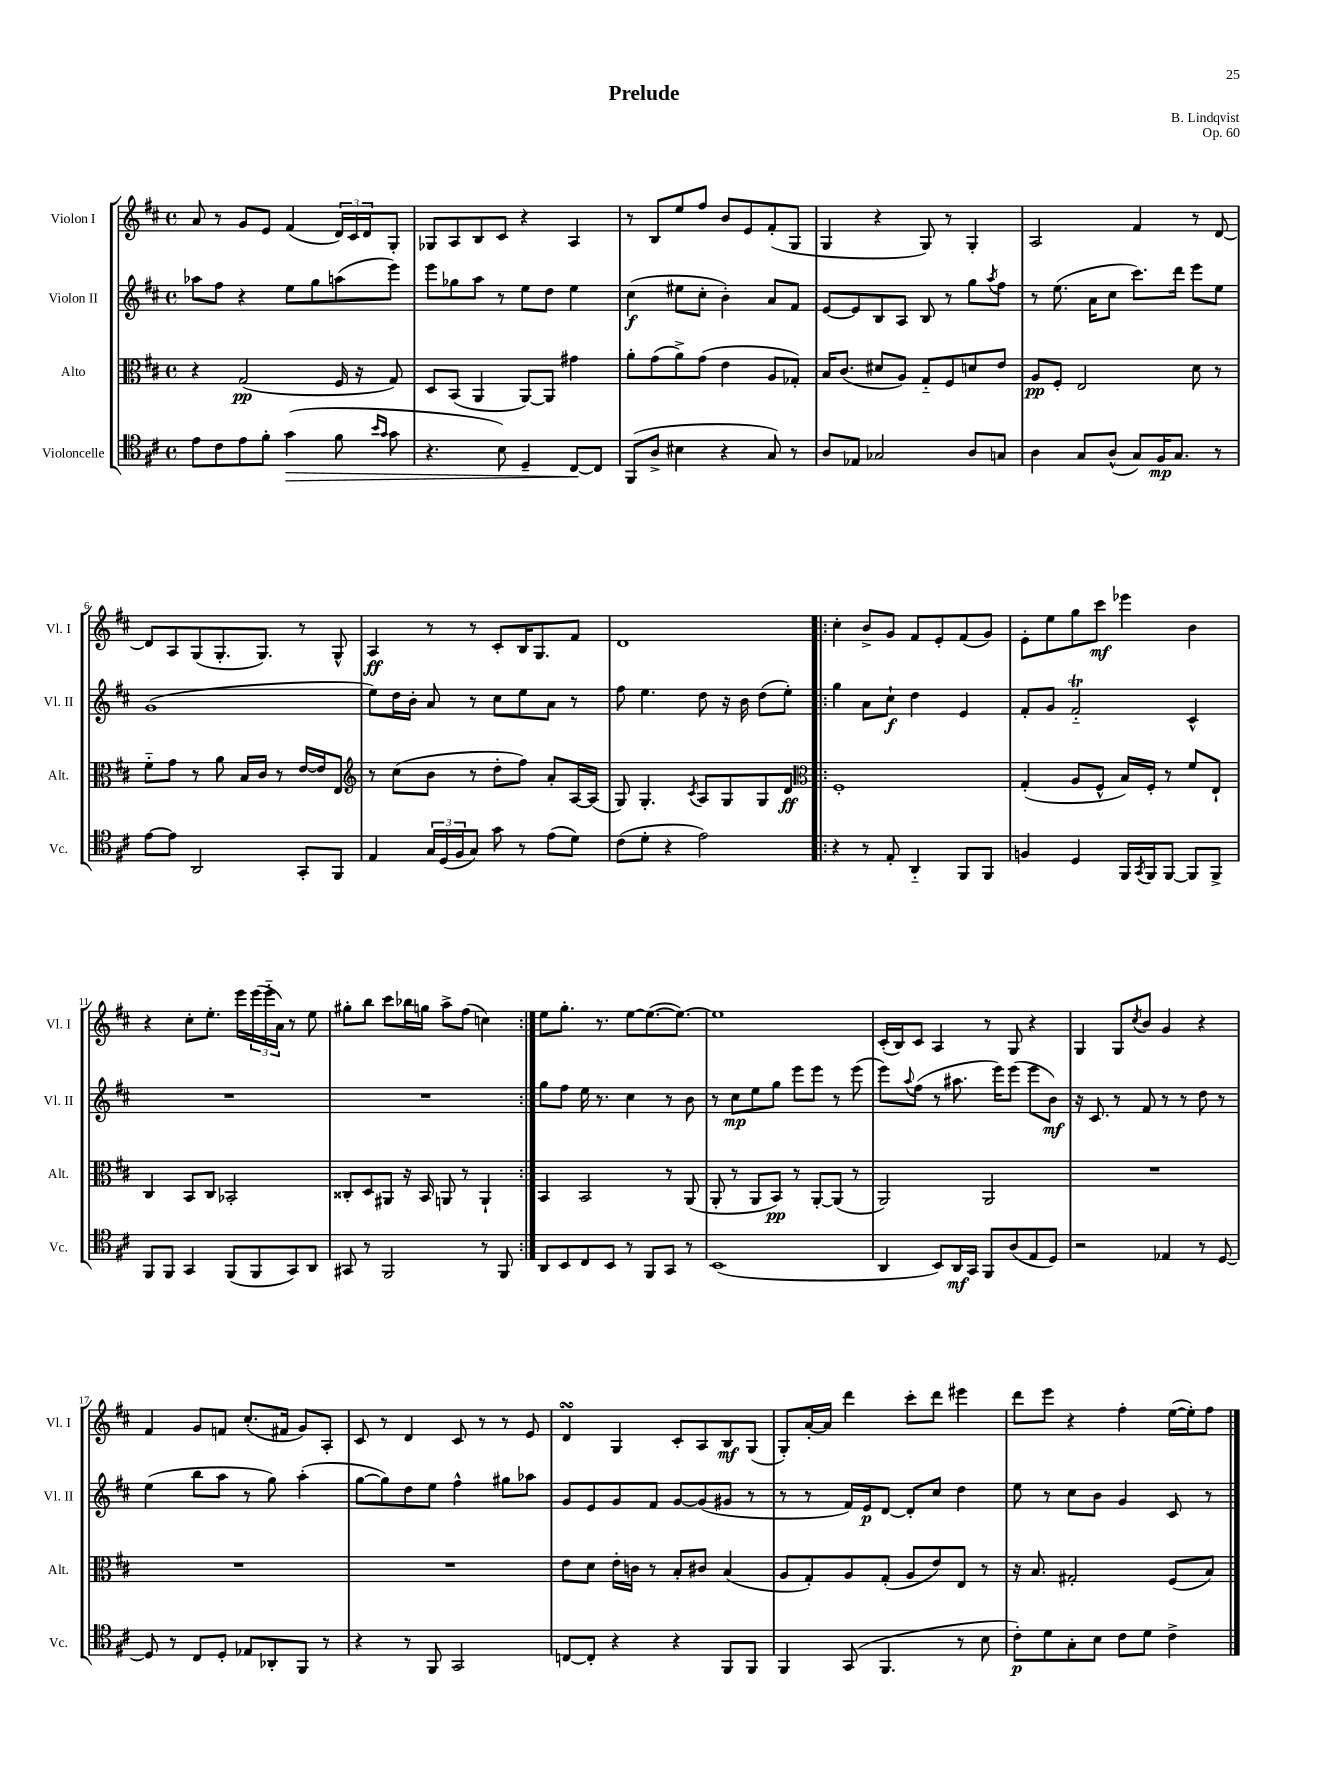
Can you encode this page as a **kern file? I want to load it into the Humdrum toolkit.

**kern	**kern	**kern	**kern
*staff4	*staff3	*staff2	*staff1
*clefC4	*clefC3	*clefG2	*clefG2
*k[f#c#]	*k[f#c#]	*k[f#c#]	*k[f#c#]
*M4/4	*M4/4	*M4/4	*M4/4
*met(c)	*met(c)	*met(c)	*met(c)
8e	4r	8aa-	8a
8c#	.	8ff#	8r
8e	(2G	4r	8g
8f#'	.	.	8e
(4g	.	8ee	(4f#
.	.	8gg	.
8f#	16F#	(8aa	24d)
.	.	.	24c#
.	16r	.	.
.	.	.	24d
16qqb	.	.	.
16qqg	.	.	.
8g	8G)	8eee)	8G'
=	=	=	=
4.r	8D	8eee	8G-
.	(8BB	8gg-	8A
.	4AA	8aa	8B
8B)	.	8r	8c#
4D~	[8AA)	8ee	4r
.	8AA]	8dd	.
[8C#	4g#	4ee	4A
8C#]	.	.	.
=	=	=	=
(8FF#	8a'	(4cc#	8r
8A^	(8g	.	8B
4B#	8a^)	8ee#	8ee
.	(8g	8cc#'	8ff#
4r	4e	4b')	8b
.	.	.	8e
8G)	8A	8a	(8f#'
8r	8G-')	8f#	8G
=	=	=	=
8A	16B	[8e	4G
.	(8.c#	.	.
8E-	.	8e]	.
2G-	8d#	8B	4r
.	8A)	8A	.
.	8G'~	8B	8G)
.	8F#	8r	8r
8A	8d	8gg	4G'
.	.	8qaa	.
8G	8e	8ff#	.
=	=	=	=
4A	8A	8r	2A
.	8F#'	(8.ee	.
8G	2E	.	.
.	.	16a	.
(8A^^	.	8cc#	.
8G)	.	8.ccc#)	4f#
16F#	.	.	.
8.G	.	16ddd	.
.	8d	8eee	8r
8r	8r	8ee	[8d
=	=	=	=
[8e	8f#'~	(1g	8d]
8e]	8g	.	8A
2AA	8r	.	(8G
.	8a	.	8.G'
.	16B	.	.
.	16c#	.	8.G)
.	8r	.	.
8GG'	[16e	.	8r
.	16e]	.	.
8FF#	8E	.	8G^^
=	=	=	=
*	*clefG2	*	*
4E	8r	8ee)	4A
.	(8cc#	16dd	.
.	.	16b'	.
24G	8b	8a	8r
(24D	.	.	.
24F#	.	.	.
8G)	8r	8r	8r
8g	8dd'	8cc#	8c#'
8r	8ff#)	8ee	16B
.	.	.	8.G
(8e	8a'	8a	.
8d)	[16A	8r	8f#
.	(16A]	.	.
=	=	=	=
(8c#	8G)	8ff#	1d
8d'	4.G'	4.ee	.
4r	.	.	.
.	8qc#	.	.
2e)	8A	8dd	.
.	8G	16r	.
.	.	16b	.
.	8G	(8dd	.
.	8d	8ee')	.
=!|:	=!|:	=!|:	=!|:
*	*clefC3	*	*
4r	1F#'	4gg	4cc#'
8r	.	8a	8b^
8E'	.	8cc#`	8g
4AA'~	.	4dd	8f#
.	.	.	8e'
8FF#	.	4e	(8f#
8FF#	.	.	8g)
=	=	=	=
4F	(4G'	8f#'	8e'
.	.	8g	8ee
4D	8A	2f#'~	8gg
.	8F#^^	.	8ccc#
16FF#	16B)	.	4eee-
8qGG	.	.	.
16FF#	16F#'	.	.
[8FF#	8r	.	.
8FF#]	8f#	4c#^^	4b
8FF#^	8E`	.	.
=	=	=	=
8FF#	4C#	1r	4r
8FF#	.	.	.
4GG	8BB	.	8cc#'
.	8C#	.	8.ee'
(8FF#	2BB-'	.	.
.	.	.	16eee
8FF#	.	.	(24eee
.	.	.	24eee'~
.	.	.	24a)
8GG)	.	.	8r
8AA	.	.	8ee
=	=	=	=
8GG#	8C##'	1r	8gg#'
8r	8D	.	8bb
2FF#	8AA#	.	8ccc#
.	16r	.	16bb-
.	16BB	.	16gg
.	8AA	.	8aa^
.	8r	.	(8ff#
8r	4AA`	.	4cc)
8FF#	.	.	.
=:|!	=:|!	=:|!	=:|!
8AA	4BB	8gg	8ee
8BB	.	8ff#	8.gg'
8C#	2BB	16ee	.
.	.	8.r	8.r
8BB	.	.	.
8r	.	4cc#	[8ee
8FF#	.	.	(8.ee_
8GG	8r	8r	.
.	.	.	8.ee_)
8r	(8AA	8b	.
=	=	=	=
(1BB	8AA'	8r	1ee]
.	8r	8cc#	.
.	8AA	8ee	.
.	8BB)	8gg	.
.	8r	8eee	.
.	[8AA'	8eee	.
.	(8AA]	8r	.
.	8r	(8eee	.
=	=	=	=
4AA	2AA)	8eee)	(16c#'
.	.	.	16B)
.	.	8qqaa	.
.	.	(8ff#	8c#
8BB)	.	8r	4A
16AA	.	8.aa#	.
16GG	.	.	.
8FF#	2AA	.	8r
.	.	16eee)	.
(8A	.	(8eee	8G
8E	.	8eee	4r
8D)	.	8b)	.
=	=	=	=
2r	1r	16r	4G
.	.	8.c#	.
.	.	8r	8G
.	.	.	8qcc#
.	.	8f#	8b
4E-	.	8r	4g
.	.	8r	.
8r	.	8dd	4r
[8D	.	8r	.
=	=	=	=
8D]	1r	(4ee	4f#
8r	.	.	.
8C#	.	8bb	8g
8D'	.	8aa	8f
8E-	.	8r	(8.cc#'
8AA-'	.	8gg)	.
.	.	.	16f#
8FF#	.	(4aa'	8g)
8r	.	.	8A'
=	=	=	=
4r	1r	[8gg	8c#
.	.	8gg])	8r
8r	.	8dd	4d
8FF#	.	8ee	.
2GG	.	4ff#^^	8c#
.	.	.	8r
.	.	8gg#	8r
.	.	8aa-	8e
=	=	=	=
[8C	8e	8g	4d
8C']	8d	8e	.
4r	16e'	8g	4G
.	16c	.	.
.	8r	8f#	.
4r	8B'	[8g	8c#'
.	8c#	(8g]	8A
8FF#	(4B	8g#	8B
8FF#	.	8r	(8G
=	=	=	=
4FF#	8A	8r	8G')
.	8G')	8r	[16a'
.	.	.	16a]
(8GG	8A	16f#)	4ddd
.	.	16e	.
4.FF#	(8G'	[8d	.
.	8A	8d']	8ccc#'
.	8e)	8cc#	8ddd
8r	8E	4dd	4eee#
8B	8r	.	.
=	=	=	=
8c#')	16r	8ee	8ddd
.	8.B	.	.
8d	.	8r	8eee
8G'	2G#'	8cc#	4r
8B	.	8b	.
8c#	.	4g	4ff#'
8d	.	.	.
4c#^	(8F#	8c#	([16ee
.	.	.	16ee'])
.	8B)	8r	8ff#
==	==	==	==
*-	*-	*-	*-
